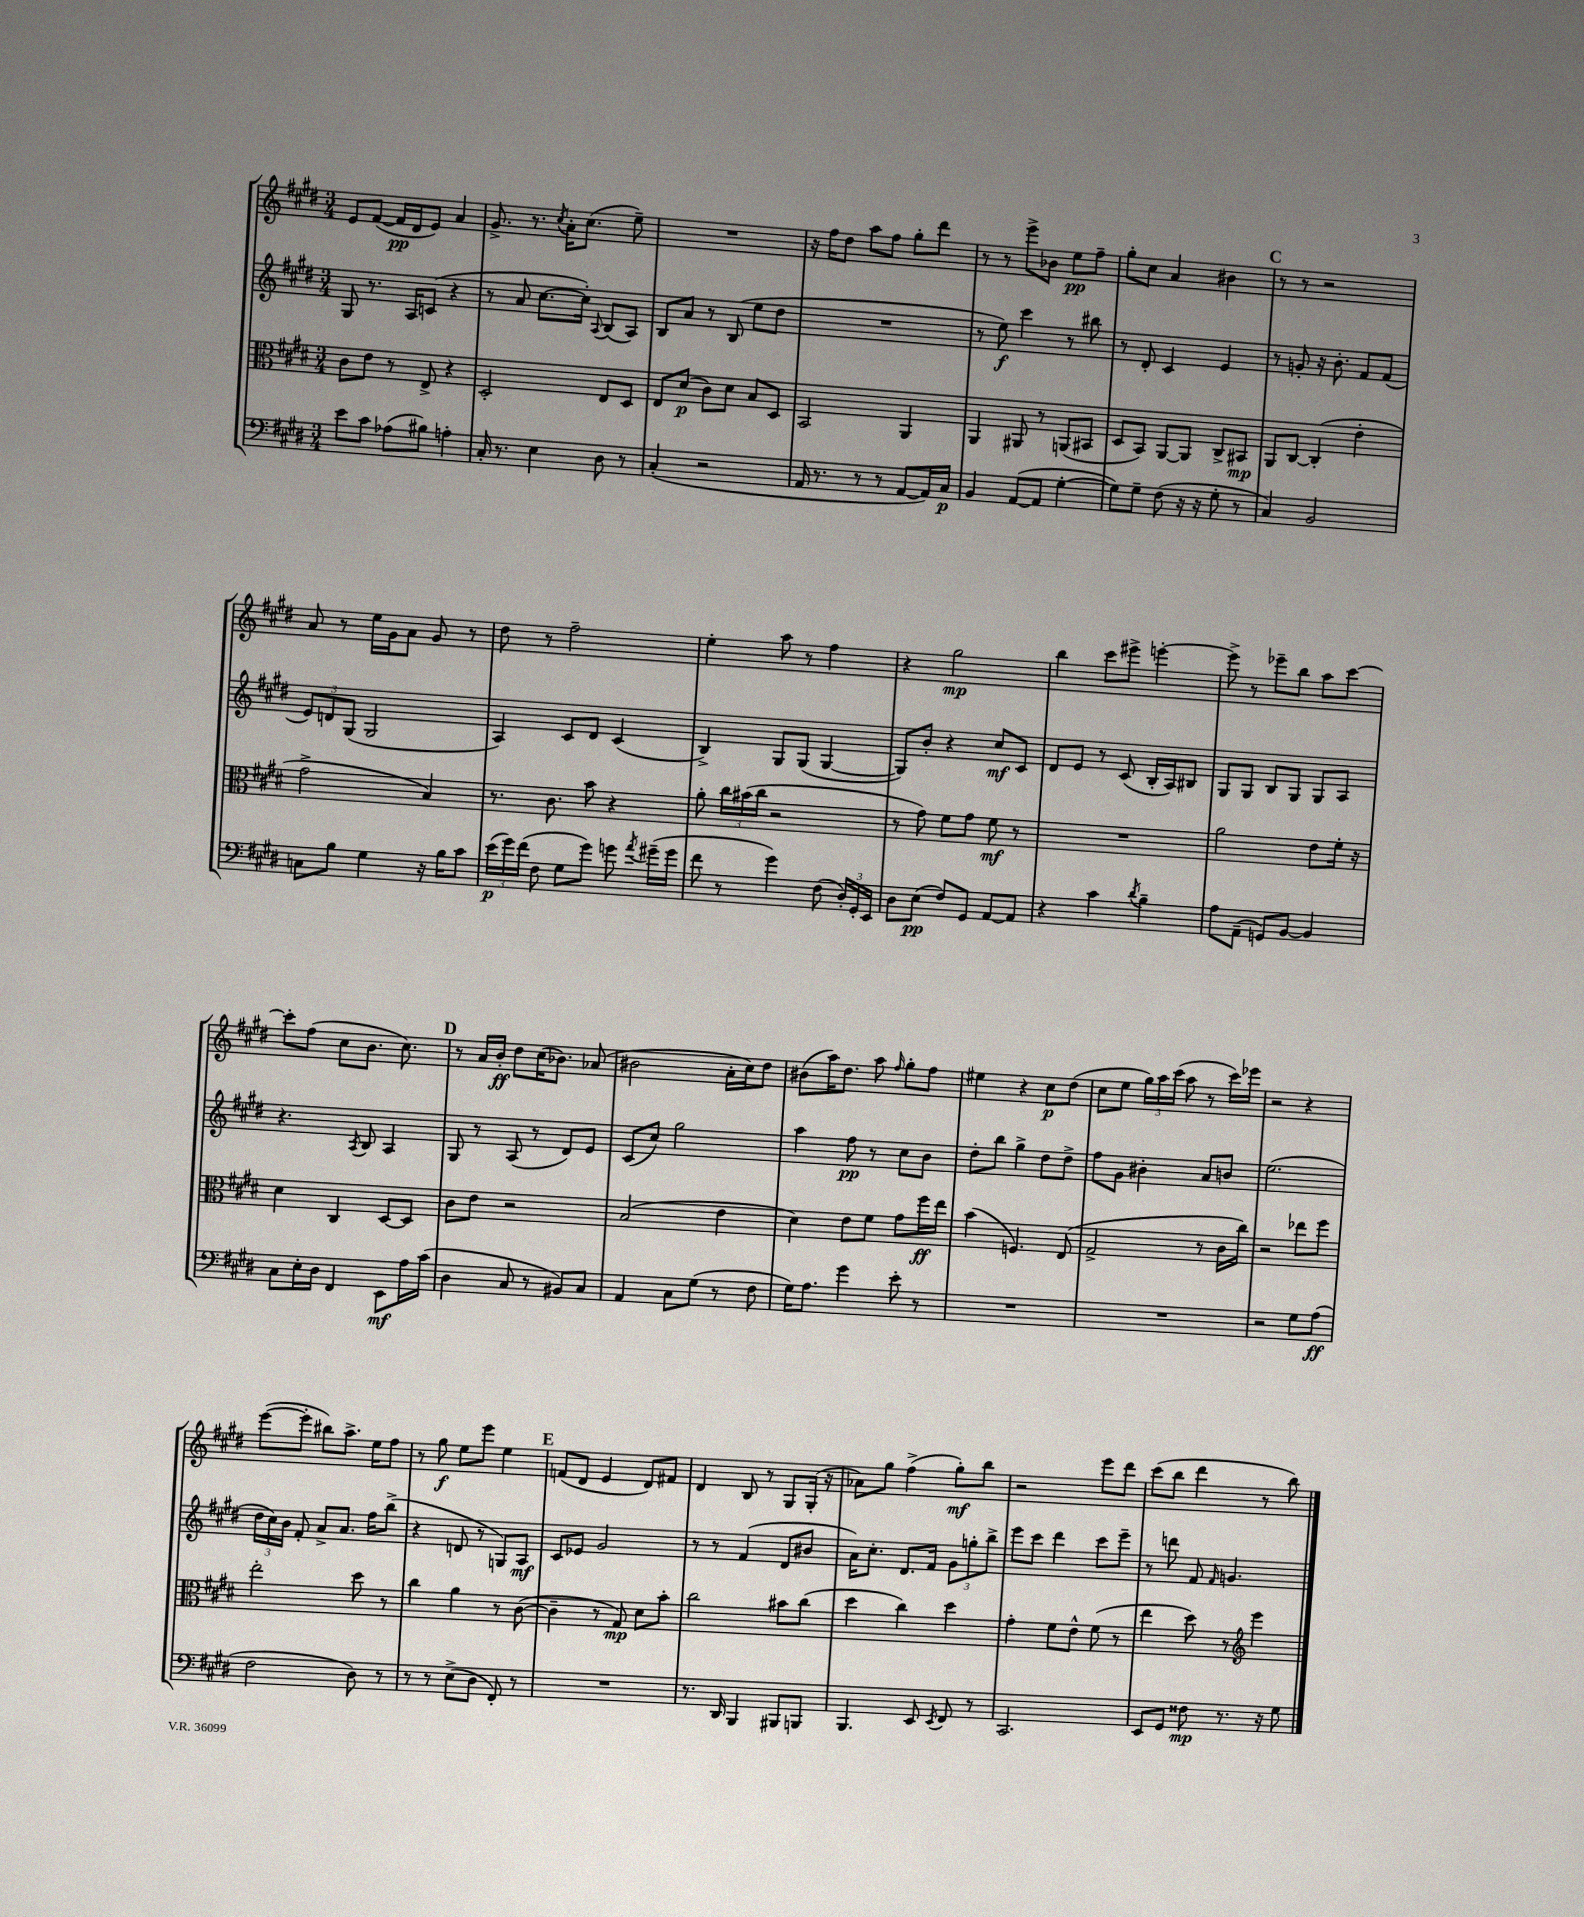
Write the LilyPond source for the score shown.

<<
\new StaffGroup <<
\new Staff = "s0" {
    \clef treble \key e \major \numericTimeSignature \time 3/4
    \autoBeamOff e'8[ fis'8]~( fis'16[\pp dis'16 e'8]) a'4 |
    gis'8.-> r8. \acciaccatura { cis''8 } a'16[-. cis''8.]( e''8--) |
    R2. |
    r16 fis''16[ dis''8] a''8[ fis''8] gis''8[-. dis'''8] |
    r8 r8 e'''8[-> bes'8] e''8[\pp fis''8]-- |
    gis''8[-. cis''8] a'4 bis'4 |
    \mark \markup { \bold "C" } r8 r8 r2 |
    a'8 r8 e''16[ gis'16 a'8] gis'8 r8 |
    dis''8 r8 fis''2-- |
    e''4-. a''8 r8 fis''4 |
    r4 gis''2\mp |
    b''4 cis'''8[ eis'''8]-> e'''4~-. |
    e'''8-> r8 ees'''8[-- b''8] a''8[ cis'''8]~ |
    cis'''8[-. fis''8]( cis''8[ b'8.] cis''8.) |
    \mark \markup { \bold "D" } r8 a'16[ b'16]-.\ff dis''8[ cis''16( bes'8.]) aes'8( |
    bis'2 a'16[-. cis''16) dis''8] |
    bis'8[( a''16) dis''8.] a''8 \grace { fis''16 } gis''8[-. fis''8] |
    eis''4 r4 cis''8[\p dis''8]( |
    cis''8[ e''8] \tuplet 3/2 { gis''16[) a''16 cis'''16]( } a''8 r8 cis'''16[) ees'''16] |
    r2 r4 |
    e'''8[~( e'''8]-. bis''8[) a''8.]-> e''16[ fis''8] |
    r8 gis''8\f e''8[ e'''8] e''4 |
    \mark \markup { \bold "E" } f'8[( dis'8] e'4 dis'8[) fis'8] |
    dis'4 b8 r8 gis8[ gis16]-.( r16 |
    aes'8[) gis''8] fis''4->( gis''8[-.\mf) b''8] |
    r2 e'''8[ dis'''8] |
    cis'''8[( b''8] dis'''4 r8 b''8) \bar "|." |
}
\new Staff = "s1" {
    \clef treble \key e \major \numericTimeSignature \time 3/4
    \autoBeamOff gis8 r8. a16[ c'8]( r4 |
    r8 a'8 cis''8.[~ cis''16]-.) \appoggiatura { a8 } b8[( a8]) |
    b8[ a'8] r8 b8( e''8[ dis''8] |
    R2. |
    r8 e''8\f) cis'''4 r8 bis''8 |
    r8 dis'8-. cis'4 e'4 |
    \mark \markup { \bold "C" } r8 g'8-. r16 b'8.-. fis'8[ fis'8]( |
    \tuplet 3/2 { e'8[) d'8 gis8]( } gis2 |
    a4) cis'8[ dis'8] cis'4( |
    b4->) gis8[ gis8]( gis4~ |
    gis8[) b'8]-. r4 cis''8[\mf cis'8] |
    dis'8[ e'8] r8 cis'8( b16[-. a16) bis8] |
    gis8[ gis8] b8[ gis8] gis8[ a8] |
    r4. \acciaccatura { a8 } b8 a4 |
    \mark \markup { \bold "D" } gis8 r8 a8( r8 dis'8[) e'8] |
    cis'8[( cis''8]) gis''2 |
    a''4 fis''8\pp r8 cis''8[ b'8] |
    dis''8[-. b''8] gis''4-> dis''8[ dis''8]-> |
    fis''8[ gis'8] bis'4-. a'8[ b'8] |
    e''2.( |
    \tuplet 3/2 { dis''16[ cis''16) b'16] } fis'8-. a'8[-> a'8.] fis''16[ b''8]->( |
    r4 d'8 r8 g8[) a8]\mf |
    \mark \markup { \bold "E" } cis'8[ ees'8] gis'2 |
    r8 r8 fis'4( dis'8[ bis'8] |
    a'16[) cis''8.]-. dis'8.[ fis'16] \tuplet 3/2 { gis'8[ g''8-. b''8]-> } |
    e'''8[ cis'''8] dis'''4 cis'''8[ e'''8]-- |
    r8 d'''8 fis'8 \grace { fis'16 } g'4. \bar "|." |
}
\new Staff = "s2" {
    \clef alto \key e \major \numericTimeSignature \time 3/4
    \autoBeamOff cis'8[ e'8] r8 e8-> r4 |
    dis2-. e8[ dis8] |
    e8[ dis'8]\p( cis'8[) dis'8] b8[ dis8] |
    b,2 a,4 |
    a,4 ais,8 r8 a,8[( bis,8] |
    dis8[ b,8]) a,8[~ a,8] cis8[-> bis,8]\mp |
    \mark \markup { \bold "C" } a,8[ cis8]~ cis4-.( e'4-. |
    gis'2-> b4) |
    r8. cis'8. b'8 r4 |
    a'8-. \tuplet 3/2 { cis''16[ bis'16( cis''16] } r2 |
    r8 gis'8) fis'8[ gis'8] fis'8\mf r8 |
    R2. |
    a'2 e'8[ fis'16]-. r16 |
    dis'4 cis4 dis8[~ dis8] |
    \mark \markup { \bold "D" } cis'8[ e'8] r2 |
    b2( e'4 |
    dis'4) e'8[ fis'8] gis'8[ fis''16\ff e''16] |
    b'4( f4.) e8( |
    gis2-> r8 cis'16[ cis''16]) |
    r2 ees''8[ fis''8] |
    e''2-. dis''8 r8 |
    cis''4 a'4 r8 cis'8~( |
    \mark \markup { \bold "E" } cis'4-- r8 gis8\mp) dis'8[ b'8]-. |
    cis''2 bis'8[ cis''8]( |
    dis''4 cis''4) dis''4 |
    gis'4-. fis'8[ e'8]-^ fis'8( r8 |
    e''4 dis''8) r8 \clef treble e'''4 \bar "|." |
}
\new Staff = "s3" {
    \clef bass \key e \major \numericTimeSignature \time 3/4
    \autoBeamOff e'8[ cis'8] aes8[( bis8]) a4-. |
    cis16-. r8. e4 dis8 r8 |
    cis4-.( r2 |
    a,16 r8. r8 r8 a,8[~ a,16) cis16]\p |
    b,4 a,8[~( a,8] gis4~-. |
    gis8[) gis8]-- fis8( r16 r16 gis8-. r8 |
    \mark \markup { \bold "C" } cis4) b,2 |
    c8[ b8] gis4 r16 b16[ cis'8] |
    \tuplet 3/2 { e'16[\p( gis'16) fis'16]( } fis8 gis8[ gis'8]) g'8 \acciaccatura { a'8 } gis'16[--( gis'16] |
    fis'8 r8 gis'4) fis8( \tuplet 3/2 { dis16[-.) gis,16-. e,16] } |
    dis8[ e8]\pp( fis8[) gis,8] a,8[~ a,8] |
    r4 cis'4 \acciaccatura { dis'8 } b4-- |
    a8[ a,8]--( g,8[) b,8]~ b,4 |
    cis8[ e16-. dis16] fis,4 e,8[\mf a16 cis'16]( |
    \mark \markup { \bold "D" } dis4 cis8 r8 bis,8[) cis8] |
    a,4 cis8[ gis8]( r8 fis8 |
    gis16[) a8.] gis'4 e'8-. r8 |
    R2. |
    R2. |
    r2 gis8[ a8]\ff( |
    fis2 dis8) r8 |
    r8 r8 e8[->( dis8] fis,8-.) r8 |
    \mark \markup { \bold "E" } R2. |
    r8. dis,16 b,,4 bis,,8[ b,,8] |
    b,,4. e,8 \acciaccatura { e,8 } fis,8 r8 |
    cis,2. |
    e,8[ gis,8] fisis8\mp r8. r16 gis8 \bar "|." |
}
>>
>>
\layout { \context { \Score \remove "Bar_number_engraver" } }
